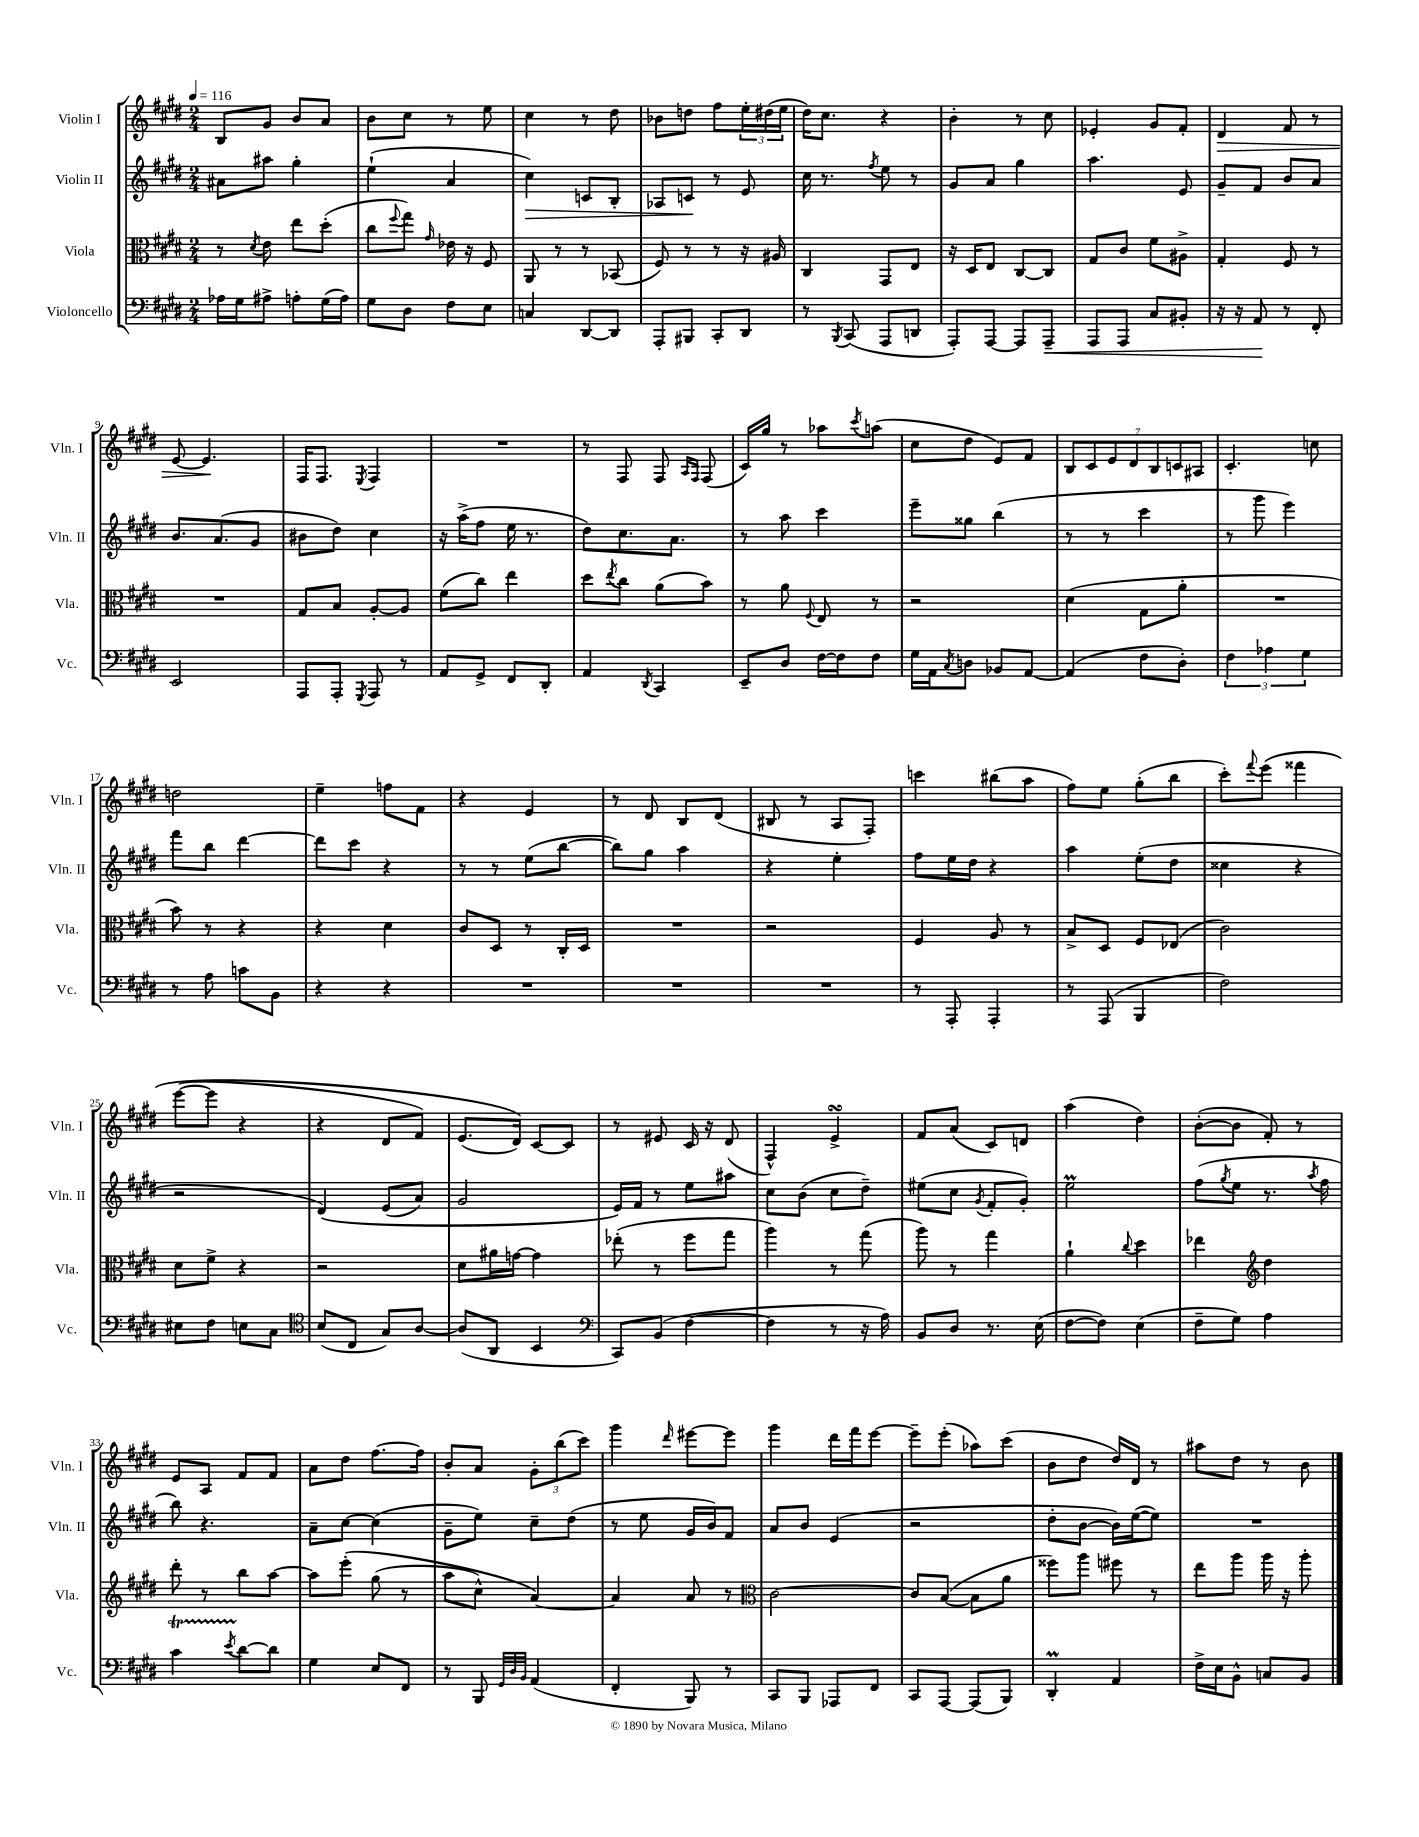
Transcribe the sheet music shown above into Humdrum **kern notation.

**kern	**kern	**kern	**kern
*staff4	*staff3	*staff2	*staff1
*clefF4	*clefC3	*clefG2	*clefG2
*k[f#c#g#d#]	*k[f#c#g#d#]	*k[f#c#g#d#]	*k[f#c#g#d#]
*M2/4	*M2/4	*M2/4	*M2/4
*MM116	*MM116	*MM116	*MM116
16A-	8r	8a#	8B
16G#	.	.	.
.	8qd#	.	.
8A#^	8e	8aa#	8g#
8A'	8ee	4gg#'	8b
(16G#	(8dd#'	.	8a
16A)	.	.	.
=	=	=	=
8G#	8cc#	(4ee`	8b
.	8qqff#	.	.
8D#	8gg#)	.	8cc#
.	16qqg#	.	.
8F#	16e-	4a	8r
.	16r	.	.
8E	8F#	.	8ee
=	=	=	=
4C	8AA	4cc#)	4cc#
.	8r	.	.
[8DD#	8r	8c	8r
8DD#]	(8BB-	8B'	8dd#
=	=	=	=
8AAA'	8F#)	8A-	8b-
8BBB#	8r	8c	8dd
8CC#'	8r	8r	8ff#
8DD#	16r	8e	24ee'
.	.	.	(24dd#
.	16A#	.	.
.	.	.	24ee
=	=	=	=
8r	4C#	16cc#	16dd#)
.	.	8.r	8.cc#
8qBBB	.	.	.
(8CC#	.	.	.
.	.	8qff#	.
8AAA	8GG#	8ee	4r
8DD	8E	8r	.
=	=	=	=
8AAA')	16r	8g#	4b'
.	16D#	.	.
[8AAA	8E	8a	.
8AAA]	[8C#	4gg#	8r
8AAA~	8C#]	.	8cc#
=	=	=	=
8AAA	8G#	4.aa	4e-'
8AAA	8c#	.	.
8C#	8f#	.	8g#
8BB#'	8A#^	8e	8f#'
=	=	=	=
16r	4G#'	8g#~	4d#
16r	.	.	.
8AA	.	8f#	.
8r	8F#	8b	8f#
8FF#'	8r	8a	8r
=	=	=	=
2EE	2r	8.b	[8e
.	.	.	4.e]
.	.	(8.a	.
.	.	8g#	.
=	=	=	=
8AAA	8G#	8b#	16F#
.	.	.	8.F#
8AAA'	8B	8dd#)	.
8qGGG#	.	.	8qE
8AAA	[8A'	4cc#	4F#
8r	8A]	.	.
=	=	=	=
8AA	(8f#	16r	2r
.	.	(16aa^	.
8GG#^	8cc#)	8ff#	.
8FF#	4ee	16ee	.
.	.	8.r	.
8DD#'	.	.	.
=	=	=	=
4AA	8dd#	8dd#)	8r
.	8qee	.	.
.	8cc#	8.cc#	8F#
8qDD#	.	.	.
4CC#	(8a	.	8F#
.	.	8.a	.
.	.	.	16qqA
.	.	.	16qqF#
.	8b)	.	(8F#
=	=	=	=
8EE~	8r	8r	16c#)
.	.	.	16gg#
8D#	8a	8aa	8r
.	8qqF#	.	.
[16F#	8E	4ccc#	8aa-
16F#]	.	.	.
.	.	.	8qccc#
8F#	8r	.	(8aa
=	=	=	=
16G#	2r	8eee~	8cc#
16AA	.	.	.
8qC#	.	.	.
8D	.	8gg##	8dd#
8BB-	.	(4bb	8e)
[8AA	.	.	8f#
=	=	=	=
(4AA]	(4d#	8r	14B
.	.	.	14c#
.	.	8r	.
.	.	.	14e
.	.	.	14d#
8F#	8G#	4ccc#	.
.	.	.	14B
.	.	.	14c
8D#')	8a'	.	.
.	.	.	14A#
=	=	=	=
6F#	2r	8r	4.c#'
.	.	8ggg#	.
6A-	.	.	.
.	.	4eee)	.
6G#	.	.	.
.	.	.	8cc
=	=	=	=
8r	8b)	8fff#	2dd
8A	8r	8bb	.
8c	4r	[4ddd#	.
8BB	.	.	.
=	=	=	=
4r	4r	8ddd#]	4ee~
.	.	8ccc#	.
4r	4d#	4r	8ff
.	.	.	8f#
=	=	=	=
2r	8c#	8r	4r
.	8D#	8r	.
.	8r	(8ee	4e
.	16C#'	[8bb	.
.	16D#	.	.
=	=	=	=
2r	2r	8bb])	8r
.	.	8gg#	8d#
.	.	4aa	8B
.	.	.	(8d#
=	=	=	=
2r	2r	4r	8B#
.	.	.	8r
.	.	4ee'	8A
.	.	.	8F#')
=	=	=	=
8r	4F#	8ff#	4ccc
8AAA'	.	16ee	.
.	.	16dd#	.
4AAA'	8A	4r	(8bb#
.	8r	.	8aa
=	=	=	=
8r	8B^	4aa	8ff#)
(8AAA	8D#	.	8ee
4BBB	8F#	(8ee'	(8gg#'
.	(8E-	8dd#	8bb
=	=	=	=
2F#)	2c#)	4cc##	8ccc#')
.	.	.	8qqfff#
.	.	.	&(8eee
.	.	4r	4fff##
=	=	=	=
8E#	8d#	2r	([8eee
8F#	8f#^	.	8eee]
8E	4r	.	4r
8C#	.	.	.
=	=	=	=
*clefC4	*	*	*
(8B	2r	&(4d#)	4r
8C#	.	.	.
8G#)	.	(8e	8d#
[8A	.	8a)	8f#)
=	=	=	=
(8A]	8d#	2g#	(8.e
8AA	16a#	.	.
.	[16g	.	16d#)&)
4BB	4g]	.	[8c#
.	.	.	8c#]
=	=	=	=
*clefF4	*	*	*
8CC#)	(8ee-'	16e&)	8r
.	.	16f#	.
(8BB	8r	8r	8e#
[4F#	8ff#	8ee	16c#
.	.	.	16r
.	8gg#	8aa#	(8d#
=	=	=	=
4F#]	4aa)	8cc#	4F#^^)
.	.	(8b	.
8r	8r	8cc#	4e^
16r	(8gg#	8dd#~)	.
16A)	.	.	.
=	=	=	=
8BB	8aa)	(8ee#	8f#
8D#	8r	8cc#	(8a
.	.	8qg#	.
8.r	4gg#	8f#'	8c#)
.	.	8g#')	8d
(16E	.	.	.
=	=	=	=
[8F#	4a`	2ee	(4aa
8F#])	.	.	.
.	8qqcc#	.	.
(4E	4dd#	.	4dd#)
=	=	=	=
8F#~	4ee-	(8ff#	([8b'
.	.	8qgg#	.
8G#)	.	8ee	8b]
*	*clefG2	*	*
4A	4dd#	8.r	8f#')
.	.	.	8r
.	.	8qaa	.
.	.	16ff#	.
=	=	=	=
4c#	8ddd#'	8bb)	8e
.	8r	4.r	8A
8qe	.	.	.
[8d#	8bb	.	8f#
8d#]	[8aa	.	8f#
=	=	=	=
4G#	8aa]	8a~	8a
.	&(8eee'	[8cc#	8dd#
8E	(8gg#	(4cc#]	[8.ff#
8FF#	8r	.	.
.	.	.	16ff#]
=	=	=	=
8r	8aa	8g#~	8b'
8BBB	8cc#^^)	8ee)	8a
32qqGG#	.	.	.
32qqD#	.	.	.
32qqBB	.	.	.
(4AA	[4a&)	8cc#~	12g#'
.	.	.	(12bb
.	.	(8dd#	.
.	.	.	12ccc#)
=	=	=	=
4FF#'	4a]	8r	4ggg#
.	.	8ee	.
.	.	.	16qqddd#
8BBB)	8a	16g#	[8eee#
.	.	16b)	.
8r	8r	8f#	8eee#]
=	=	=	=
*	*clefC3	*	*
8CC#	[2c#	8a	4ggg#
8BBB	.	8b	.
8AAA-	.	(4e	16ddd#
.	.	.	16fff#
8FF#	.	.	[8eee
=	=	=	=
8CC#	8c#]	2r	8eee~]
[8AAA	([8B	.	(8eee'
(8AAA]	8B]	.	8aa-)
8BBB)	8a	.	(8ccc#
=	=	=	=
4DD#'	8ff##)	8dd#'	8b
.	8aa	[8b	8dd#
4AA	8ff#	16b])	16dd#)
.	.	([16ee	16d#
.	8r	8ee])	8r
=	=	=	=
16F#^	8ee	2r	8aa#
16E	.	.	.
8BB^^	8aa	.	8dd#
8C	16aa	.	8r
.	16r	.	.
8BB	8aa'	.	8b
==	==	==	==
*-	*-	*-	*-
